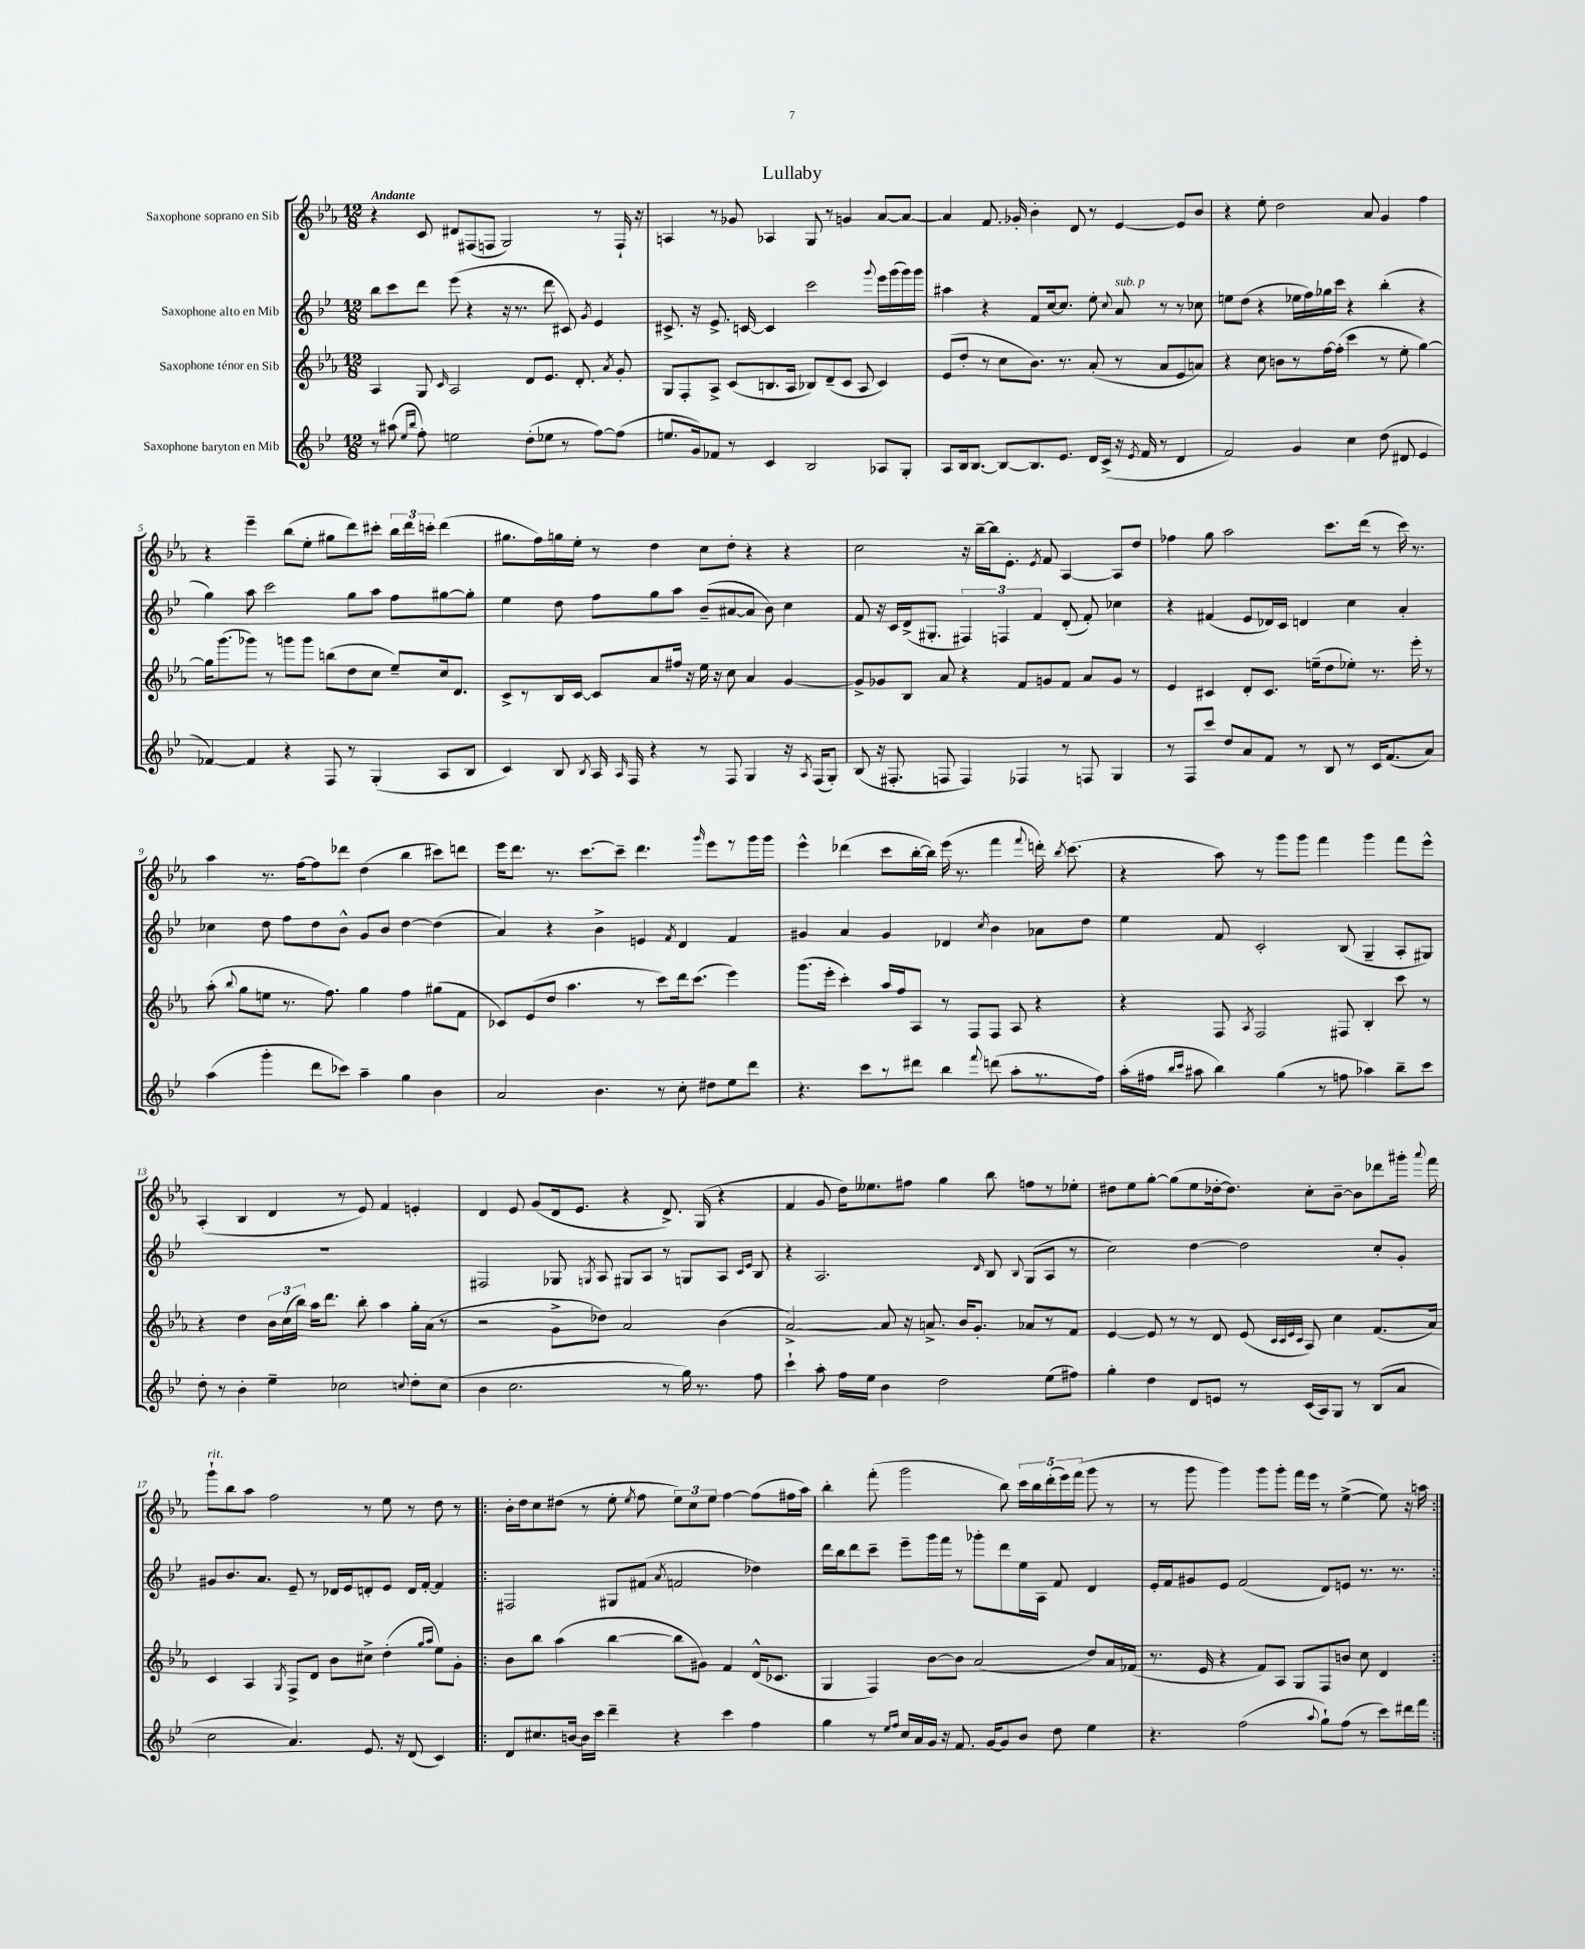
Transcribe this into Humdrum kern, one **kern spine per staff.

**kern	**kern	**kern	**kern
*staff4	*staff3	*staff2	*staff1
*clefG2	*clefG2	*clefG2	*clefG2
*k[b-e-]	*k[b-e-a-]	*k[b-e-]	*k[b-e-a-]
*M12/8	*M12/8	*M12/8	*M12/8
8r	4A-	8bb-	4r
(8aa#	.	8ccc	.
16qqee-	.	.	.
16qqbb-	.	.	.
8ff')	8G	8ddd	8c
.	16qqc	.	.
2ee	2A-	(8eee-	8d#
.	.	4r	(8F#
.	.	.	8F
.	.	16r	2G)
.	.	8.r	.
(8dd'	8d	.	.
8ee-	8.e-	8ddd	.
8r	.	8c#)	.
.	8.d'	.	.
.	.	8qg	.
[8ff)	.	4e-	8r
.	8qa-	.	.
(8ff]	8g'	.	16F`
.	.	.	16r
=	=	=	=
8.ee	8G	8.c#^	4A
.	8F'	.	.
16g)	.	16r	.
8f-	8A-^	8.e-^	8r
8r	(8c	.	8g-
.	.	[16c	.
4c	8.B	4c]	4A-
.	16A-	.	.
2B-	8B-)	2ccc	8G
.	(8d~	.	8r
.	8c	.	4g
.	8A-	.	.
.	.	8qqggg	.
8A-	4c)	16eee-	[8a-
.	.	(16ggg	.
8G'	.	16ggg)	8a-_
.	.	16ggg	.
=	=	=	=
8A	(8e-	4aa#	4a-]
16B-	8dd'	.	.
[8.B-	.	.	.
.	8r	4r	8.f
8B-_	8cc	.	.
.	.	.	16g-'
8.B-]	8.b-)	8f	4b-'
.	.	[16cc	.
8.e-	8.r	8.cc]	.
.	.	.	8d
16d	(8a-'	8ee-'	8r
(16c^	.	.	.
.	.	8qqcc	.
16r	8r	8a	[4e-
8qe-	.	.	.
16f	.	.	.
8r	8a-	8r	.
4d	8e-	8r	8e-]
.	8a)	8cc-	8b-
=	=	=	=
2f)	4r	8ee	4r
.	.	(8dd	.
.	8cc	4r	8ee-'
.	8b	.	2dd
4g	8r	16ee-	.
.	.	16ff)	.
.	[16ff	16gg-	.
.	(16ff']	16ccc	.
4cc	4ccc	4r	.
.	.	.	8a-
(8dd	8r	(4bb-'	4g
8d#	8ee-'	.	.
4e-	[4gg)	4r	4ff
=	=	=	=
[4f-)	16gg]	4gg)	4r
.	(8.ggg	.	.
4f-]	8ggg-)	8aa	4eee-~
.	8r	2ccc	.
4r	8ggg	.	(8bb-
.	8ggg	.	8ee-'
8F	(8bb	.	8gg#
8r	8dd	8gg	8ddd)
(4G'	8cc	8aa	8ccc#'
.	8ee-~)	8ff	24bb-
.	.	.	24ddd
.	.	.	24ccc'
8A	16cc	[8gg#	(4ddd
.	8.d	.	.
8B-	.	8gg#']	.
=	=	=	=
4c)	8c^	4ee-	8.gg#
.	8r	.	.
.	.	.	16ff)
8B-	16B-	8dd	16gg
.	[16c	.	16ee-'
8qB-	.	.	.
16A	8c]	8ff	8r
16qqA	.	.	.
16F	.	.	.
4r	8a-	8gg	4dd
.	16ff#	8aa	.
.	16r	.	.
8r	16ee-	(8b-~	8cc
.	16r	.	.
8F	8cc	[8a#	8dd'
4G	4a-	8a#]	4r
.	.	8b-)	.
16r	[4g	4cc	4r
8qA	.	.	.
(16F	.	.	.
8G')	.	.	.
=	=	=	=
(8B-	8g^]	8f	2cc
16r	8g-	16r	.
8.F#'	.	16c	.
.	8B-	(16d^	.
.	.	8.G#'	.
8F	8a-	.	.
4F)	4r	6F#)	16r
.	.	.	[16bb-~
.	.	.	16bb-]
.	.	6F	.
.	.	.	8.e-'
4F-	8f	.	.
.	.	6f	.
.	.	.	8qe-
.	8g	.	8f
8r	8f	(8d'	[4A-
8F	8a-	8f')	.
4G	8g	4cc-	8A-]
.	8r	.	8dd
=	=	=	=
8r	4e-	4r	4ff-
8F	.	.	.
8ccc	4c#	(4f#	8gg
8dd	.	.	2aa-
8a	8d'	8e-	.
8f	8.c#	16d-)	.
.	.	16c	.
8r	.	4d	.
.	(16ee~	.	.
8B-	8dd	.	8.ccc
8r	8ee-')	4cc	.
.	.	.	(16ddd
16c	8.r	.	8r
(8.f	.	.	.
.	.	4a'	16ccc)
.	16eee-'	.	8.r
8a)	8r	.	.
=	=	=	=
(4aa	(8aa-'	4cc-	4aa-
.	8qqbb-	.	.
.	8gg	.	.
4ggg'	8ee	8dd	8.r
.	8.r	8ff	.
.	.	.	[16ff
8ddd	.	8dd	8ff]
.	8.ff)	.	.
8ccc-)	.	8b-^^	8ddd-
4aa~	4gg	8g	(4dd
.	.	8b-	.
4gg	4ff	[4dd	4bb-
4b-	(8gg#	(4dd]	8ccc#)
.	8f	.	8ddd
=	=	=	=
2a	8c-)	4a)	16eee-
.	.	.	8.ddd
.	(8e-	.	.
.	8dd	4r	8.r
.	4.aa-	.	.
.	.	.	[8.ccc
4.b-	.	4b-^	.
.	.	.	8ccc~]
.	8r	4e	4.ddd
8r	8ccc)	.	.
.	.	8qf	.
8cc'	16ddd	4d	.
.	(8.ccc	.	.
.	.	.	16qqggg
8dd#	.	.	8eee-
8ee-	4eee-)	4f	8r
8ddd	.	.	16ggg
.	.	.	16ggg
=	=	=	=
4.r	(8.ggg	4g#	4eee-^^
.	16eee-'	.	.
.	4ccc')	4a	(4ddd-
8ccc	.	.	.
8r	16aa-	4g#	8ccc
.	16ff	.	.
8ddd#	8A-	.	[16bb-'
.	.	.	16bb-])
4bb-	8r	4d-	(16eee-
.	.	.	8.r
.	8F	.	.
8qqfff	.	8qcc	.
(8ddd	8F	4b-	4fff
8aa'	8A-	.	.
.	.	.	8qqfff
8.r	4r	8a-	16ddd')
.	.	.	8qbb-
.	.	.	(8.ccc
.	.	8dd	.
16ff)	.	.	.
=	=	=	=
(16aa'	4r	4ee-	4r
16ff#	.	.	.
16qqbb-	.	.	.
16qqccc	.	.	.
8aa#	.	.	.
4bb-)	8F	8f	8aa-)
.	8qA-	.	.
.	2F	2c'	8r
(4gg	.	.	8ggg
.	.	.	8ggg
8r	.	.	4fff
8ff	8F#	(8B-	.
4aa-)	4B-'	4G~	4ggg
8bb-~	8ccc	8A'	8fff
8ccc	8r	8G#)	8eee-^^
=	=	=	=
8dd'	4r	1.r	(4A-'
8r	.	.	.
4b-'	4dd	.	4B-
4ee-~	24b-	.	4d
.	(24cc	.	.
.	24bb-)	.	.
.	16aa-	.	.
.	8.ddd	.	.
2cc-	.	.	8r
.	8bb-'	.	8e-)
.	4aa-	.	4f
8qqcc	.	.	.
8dd'	16gg'	.	4e'
.	(16a-	.	.
(8cc	8r	.	.
=	=	=	=
4b-	2r	2F#	4d
2.cc	.	.	8e-
.	.	.	(8g
.	8g^	8G-	16d
.	.	.	8.e-
.	.	8qG	.
.	8dd-)	8A	.
.	2a-	8G#	4r
.	.	8A	.
8r	.	8r	8.d^)
16gg)	.	8G	.
8.r	.	.	(16G
.	(4b-	8A	4r
.	.	16qqc	.
.	.	16qqe-	.
8ff	.	8B-	.
=	=	=	=
4ccc`	[2a-^)	4r	4f
8aa'	.	2.A	8g
16ff	.	.	16dd)
16ee-	.	.	8.ee--
4b-	8a-]	.	.
.	16r	.	8ff#
.	8.a^	.	.
2dd	.	.	4gg
.	16b-	.	.
.	8.g'	.	.
.	.	16qqd	.
.	.	8B-	8bb-
.	.	8qqB-	.
.	8a-	(8G	8ff
(8ee-	8r	8A	8r
8ff#)	8f	8r	8ee-'
=	=	=	=
4gg'	[4e-	2cc)	8dd#
.	.	.	8ee-
4dd	8e-]	.	[8gg'
.	8r	.	(8gg]
8d	8r	[4dd	8ee-
8e	8d	.	[16dd-'
.	.	.	8.dd-])
8r	(8e-	2dd]	.
.	32qqc	.	.
.	32qqc	.	.
.	32qqe-	.	.
.	32qqc	.	.
(16c	8A-)	.	8cc'
16A)	.	.	.
8G	4cc	.	[8b-~
8r	.	.	8b-]
(8B-	(8.f	8cc'	8ddd-
8a	.	8g'	16ggg#'
.	.	.	8qqaaa-
.	16a-)	.	16fff
=	=	=	=
2cc	4c	8g#	8ggg`
.	.	8.b-	8bb-
.	4A-	.	8aa-
.	.	8.a	.
.	.	.	2ff
.	8qG	.	.
4.a)	8F^	8e-~	.
.	8d	8r	.
.	8b-	16d-	.
.	.	16e-	.
8.e-	8cc#^	8d'	8r
.	(4dd'	8e-	8ee-
16r	.	.	.
(8d	.	16d	8r
.	.	[16f'	.
.	16qqgg	.	.
.	16qqaa-	.	.
4c)	8ee-)	4f]	8dd
.	8g'	.	8r
=!|:	=!|:	=!|:	=!|:
8d	8b-	2F#	16b-'
.	.	.	16dd
8.cc#	8bb-	.	8cc
.	(4aa-	.	(8dd#
[16b	.	.	.
16b]	.	.	8r
16ccc	.	.	.
4ddd~	[4bb-	8G#	8ee-'
.	.	.	8qee-
.	.	(8f#	8ff
.	.	8qa	.
4r	8bb-]	2f	12ee-)
.	.	.	12cc
.	8g#)	.	.
.	.	.	12ee-
4ccc	4f	.	[4ff
4ff	(16d^^	4dd-)	(8ff]
.	8.c-	.	.
.	.	.	16ff#
.	.	.	16aa-)
=	=	=	=
4gg	4G	16ddd	4bb-'
.	.	16bb-	.
.	.	8ddd	.
8r	4F)	8ccc~	(8fff'
16qqee-	.	.	.
16qqff	.	.	.
16cc	.	8eee-~	2ggg
16a	.	.	.
16g	[8b-	16ggg	.
16r	.	16fff	.
8.f	8b-]	8r	.
.	(2a-	8ggg-'	.
[16g	.	.	.
8g]	.	8ddd	8bb-)
8b-	.	16ee-	20ccc
.	.	.	20bb-
.	.	16A	.
.	.	.	(20ddd'
8dd	.	8f	.
.	.	.	20eee-)
.	.	.	(20fff
4ee-	8dd)	4d	8ggg
.	16a-	.	8r
.	(16f-	.	.
=	=	=	=
4.r	8.r	16e-'	8r
.	.	16f	.
.	.	8g#	8ggg
.	16e-	.	.
.	4r	8e-	4ggg)
(2ff	.	(2f	.
.	8f)	.	8ggg
.	8A-	.	8ggg'
.	8G	.	16fff
.	.	.	16eee-
8qqaa	.	.	.
8gg`)	8F	8d)	8r
(8ff	8b	8e	([4ee-^
8r	8cc	8.r	.
8ccc)	4d	.	8ee-])
.	.	8.r	.
16ddd#	.	.	16r
16fff	.	.	16aa
==:|!	==:|!	==:|!	==:|!
*-	*-	*-	*-
